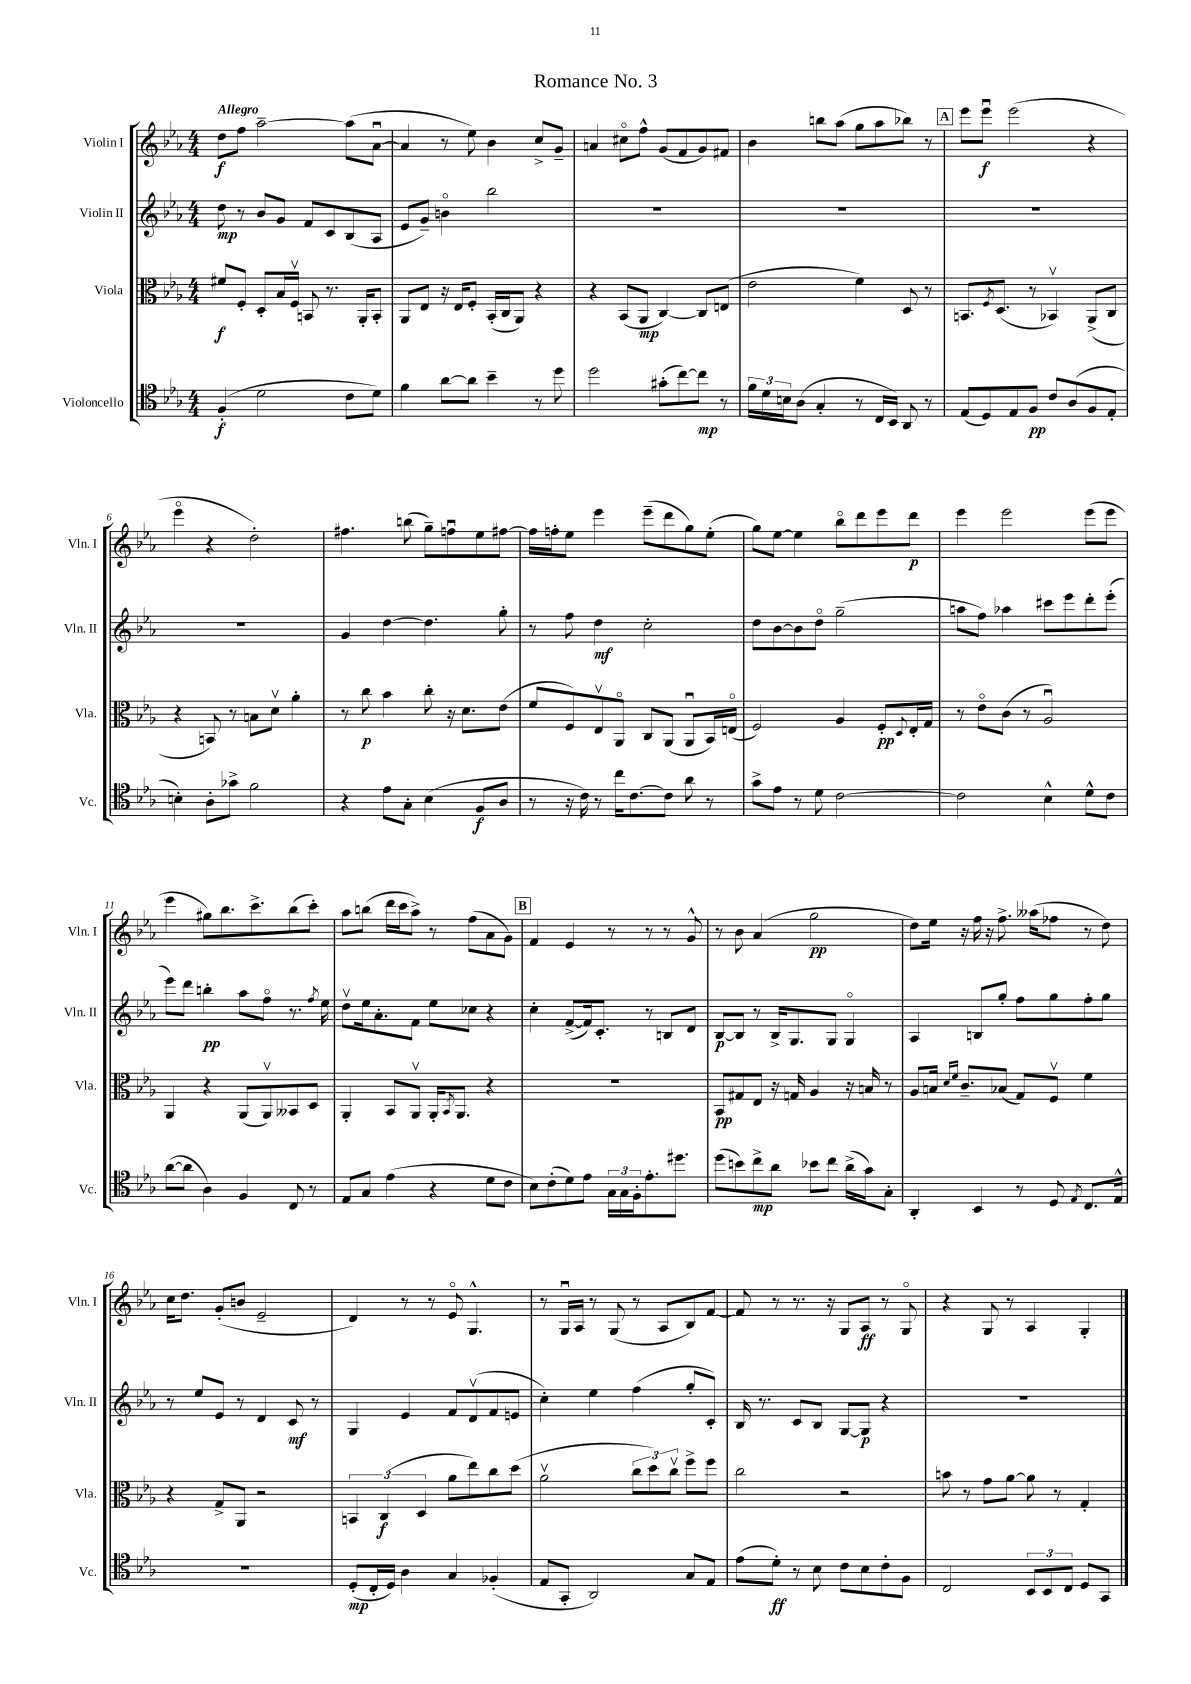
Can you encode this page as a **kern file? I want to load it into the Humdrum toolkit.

**kern	**dynam	**kern	**dynam	**kern	**dynam	**kern	**dynam
*part4	*part4	*part3	*part3	*part2	*part2	*part1	*part1
*staff4	*staff4	*staff3	*staff3	*staff2	*staff2	*staff1	*staff1
*I"Violoncello	*	*I"Viola	*	*I"Violin II	*	*I"Violin I	*
*I'Vc.	*	*I'Vla.	*	*I'Vln. II	*	*I'Vln. I	*
*clefC4	*	*clefC3	*	*clefG2	*	*clefG2	*
*k[b-e-a-]	*	*k[b-e-a-]	*	*k[b-e-a-]	*	*k[b-e-a-]	*
*M4/4	*	*M4/4	*	*M4/4	*	*M4/4	*
=1	=1	=1	=1	=1	=1	=1	=1
!	!	!	!	!	!	!LO:TX:a:B:t=Allegro	!
(4F'/	f	8f#X/L	f	8dd\	mp	8dd\L	f
.	.	8F'/J	.	8r	.	8ff\J	.
2d\	.	8D'/L	.	8b-/L	.	[2aa-~\	.
.	.	16B-/L	.	8g/J	.	.	.
.	.	16Fv/JJ	.	.	.	.	.
.	.	8BBn/	.	8f/L	.	.	.
.	.	8.r	.	8c/	.	.	.
8c\L	.	.	.	(8B-/	.	(8aa-\L]	.
.	.	16AA-'/KL	.	.	.	.	.
8d\J)	.	8BB'/J	.	8A-/J	.	[8a-u\J	.
=2	=2	=2	=2	=2	=2	=2	=2
4f\	.	8AA-/L	.	8e-/L	.	4a-/]	.
.	.	8E-/J	.	8g~/J)	.	.	.
[8a-\L	.	16r	.	4bn\	.	8r	.
.	.	16E-/KL	.	.	.	.	.
8a-\J]	.	8F'/J	.	.	.	8ee-\)	.
4b-~\	.	(16BB-'/LL	.	2bb-\	.	4b-\	.
.	.	16C/J	.	.	.	.	.
.	.	8AA-/J)	.	.	.	.	.
8r	.	4r	.	.	.	8cc^/L	.
8dd\	.	.	.	.	.	8g~/J	.
=3	=3	=3	=3	=3	=3	=3	=3
2dd\	.	4r	.	1r	.	4an/	.
.	.	(8BB-/L	.	.	.	8cc#X\L	.
.	.	8AA-/J	mp	.	.	8ff^^\J	.
(8g#X'\L	.	[4C/)	.	.	.	(8g/L	.
[8cc\)	.	.	.	.	.	8f/	.
8cc\J]	mp	8C/L]	.	.	.	8g/)	.
8r	.	(8En/J	.	.	.	8f#X/J	.
=4	=4	=4	=4	=4	=4	=4	=4
24f\LL	.	2e-\	.	1r	.	4b-\	.
24d\	.	.	.	.	.	.	.
24Bn\J	.	.	.	.	.	.	.
(8A-\J	.	.	.	.	.	.	.
4G'/	.	.	.	.	.	8bbn\L	.
.	.	.	.	.	.	(8aa-\J	.
8r	.	4f\)	.	.	.	8gg\L	.
16C/LL	.	.	.	.	.	8aa-\	.
16BB-/JJ)	.	.	.	.	.	.	.
8AA-/	.	8D/	.	.	.	8bb-X\J)	.
8r	.	8r	.	.	.	8r	.
!!LO:REH:place=s1:t=A
=5	=5	=5	=5	=5	=5	=5	=5
(8E-/L	.	8.BBn/L	.	1r	.	8eee-\L	.
8D/)	.	.	.	.	.	8eee-u\J	f
.	.	8qF/	.	.	.	.	.
.	.	(8.D/J	.	.	.	.	.
8E-/	.	.	.	.	.	(2eee-\	.
8F/J	pp	8r	.	.	.	.	.
8c/L	.	4BB-Xv/)	.	.	.	.	.
(8A-/	.	.	.	.	.	.	.
8F/	.	(8AA-^/L	.	.	.	4r	.
8E-'/J	.	8C/J	.	.	.	.	.
!!LO:LB:g=z
=6	=6	=6	=6	=6	=6	=6	=6
4Bn'\)	.	4r	.	1r	.	4eee-\	.
8A-'\L	.	8BBn/)	.	.	.	4r	.
8g-X^\J	.	8r	.	.	.	.	.
2f\	.	8Bn\L	.	.	.	2dd'\)	.
.	.	8dv\J	.	.	.	.	.
.	.	4a-'\	.	.	.	.	.
=7	=7	=7	=7	=7	=7	=7	=7
4r	.	8r	.	4g/	.	4.ff#X\	.
.	.	8cc\	p	.	.	.	.
8e-\L	.	4b-\	.	[4dd\	.	.	.
8G'\J	.	.	.	.	.	(8bbn\	.
(4B-\	.	8cc'\	.	4.dd\]	.	8gg~\L)	.
.	.	16r	.	.	.	8ffnu\	.
.	.	8.d\L	.	.	.	.	.
8F/L	f	.	.	.	.	8ee-\	.
8A-/J	.	(8e-\J	.	8gg'\	.	[8ff#X\J	.
=8	=8	=8	=8	=8	=8	=8	=8
8r	.	8f/L	.	8r	.	16ff#\LL]	.
.	.	.	.	.	.	16ffn'\J	.
16r	.	8F/)	.	8ff\	.	8ee-\J	.
16c\)	.	.	.	.	.	.	.
8r	.	8E-v/	.	4dd\	mf	4eee-\	.
16cc\KL	.	8AA-/J	.	.	.	.	.
[8.c\	.	.	.	.	.	.	.
.	.	8C/L	.	2cc'\	.	(8eee-~\L	.
8c\J]	.	(8AA-/J	.	.	.	8ddd\	.
8a-\	.	8AA-u/L	.	.	.	8gg\)	.
8r	.	16BB-/L)	.	.	.	(8ee-'\J	.
.	.	(16En/JJ	.	.	.	.	.
=9	=9	=9	=9	=9	=9	=9	=9
8g^\L	.	2F/)	.	8dd\L	.	8gg\L)	.
8e-\J	.	.	.	[8b-\	.	[8ee-\J	.
8r	.	.	.	8b-\]	.	4ee-\]	.
8d\	.	.	.	8dd\J	.	.	.
[2c\	.	4A-/	.	(2gg~\	.	8bb-\L	.
.	.	.	.	.	.	8ddd\	.
.	.	8F'/L	pp	.	.	8eee-\	.
.	.	8qqD/	.	.	.	.	.
.	.	16E-'/L	.	.	.	8ddd\J	p
.	.	16G/JJ	.	.	.	.	.
=10	=10	=10	=10	=10	=10	=10	=10
2c\]	.	8r	.	8aan\L	.	4eee-\	.
.	.	8e-\L	.	8ff\J)	.	.	.
.	.	(8c\J	.	4aa-X\	.	2eee-\	.
.	.	8r	.	.	.	.	.
4B-^^\	.	2A-u/)	.	8ccc#X\L	.	.	.
.	.	.	.	8eee-\	.	.	.
8d^^\L	.	.	.	8ddd'\	.	(8eee-\L	.
8c\J	.	.	.	(8eee-'\J	.	8eee-\J	.
!!LO:LB:g=z
=11	=11	=11	=11	=11	=11	=11	=11
([8a-\L	.	4AA-/	.	8eee-\L)	.	4eee-\	.
8a-\J]	.	.	.	8ddd\J	.	.	.
4A-\)	.	4r	.	4bbn'\	pp	8gg#X\L)	.
.	.	.	.	.	.	8.bb-\	.
4F/	.	(8AA-/L	.	8aa-\L	.	.	.
.	.	.	.	.	.	8.ccc^\	.
.	.	8AA-v/)	.	8ff\J	.	.	.
8C/	.	8BB--X/	.	8.r	.	(8bb-\	.
8r	.	8D/J	.	.	.	8ccc'\J)	.
.	.	.	.	8qff/	.	.	.
.	.	.	.	16ee-\	.	.	.
=12	=12	=12	=12	=12	=12	=12	=12
8E-/L	.	4AA-'/	.	8ddv\L	.	8aa-\L	.
8G/J	.	.	.	16ee-\k	.	(8bbn\J	.
.	.	.	.	8.a-'\	.	.	.
(4e-\	.	8BB-/L	.	.	.	16ddd\LL	.
.	.	.	.	.	.	16ccc\J	.
.	.	8AA-v/J	.	8f\J	.	8aa-^\J)	.
4r	.	16AA-'/KL	.	8ee-\L	.	8r	.
.	.	8qBB-/	.	.	.	.	.
.	.	8.AA-/J	.	.	.	.	.
.	.	.	.	8cc-X\J	.	(8ff\L	.
8d\L	.	4r	.	4r	.	8a-\	.
8c\J	.	.	.	.	.	8g\J)	.
!!LO:REH:place=s1:t=B
=13	=13	=13	=13	=13	=13	=13	=13
8B-\L)	.	1r	.	4cc'\	.	4f/	.
(8c'\	.	.	.	.	.	.	.
8d\)	.	.	.	([8f^/L	.	4e-/	.
8e-\J	.	.	.	16f/k])	.	.	.
.	.	.	.	8.c'/J	.	.	.
24G\LL	.	.	.	.	.	8r	.
24G\	.	.	.	.	.	.	.
24F'\J	.	.	.	.	.	.	.
8.e-'\	.	.	.	8r	.	8r	.
.	.	.	.	8Bn/L	.	8r	.
8.dd#X\J	.	.	.	.	.	.	.
.	.	.	.	8d/J	.	8g^^/	.
=14	=14	=14	=14	=14	=14	=14	=14
(8dd\L	.	8BB-/L	pp	[8B-/L	p	8r	.
8bn\)	.	8G#X/	.	8B-/J]	.	8b-\	.
8cc^\	mp	8E-/J	.	8r	.	(4a-/	.
8a-\J	.	16r	.	16B-^/KL	.	.	.
.	.	16Gn/	.	8.G/	.	.	.
8b-X\L	.	4A-/	.	.	.	2gg\	pp
8cc\J	.	.	.	8G/J	.	.	.
(16a-^\LL	.	16r	.	4G/	.	.	.
16g\J)	.	16Bn/	.	.	.	.	.
8G'\J	.	8r	.	.	.	.	.
=15	=15	=15	=15	=15	=15	=15	=15
4AA-'/	.	8A-/L	.	4A-/	.	8dd\L)	.
.	.	16Bn/Jk	.	.	.	16ee-\Jk	.
.	.	16qqd/LL	.	.	.	.	.
.	.	16qqf/JJ	.	.	.	.	.
.	.	8.c~/L	.	.	.	16r	.
4BB-/	.	.	.	8Bn/L	.	16ff\	.
.	.	.	.	.	.	16r	.
.	.	(8B-X/J	.	8gg'/J	.	8.ff^\	.
8r	.	8G/L)	.	8ff\L	.	.	.
.	.	.	.	.	.	(16aa--X\KL	.
8D/	.	8Fv/J	.	8gg\	.	8ff-X\J	.
8qE-/	.	.	.	.	.	.	.
8.C/L	.	4f\	.	8ff'\	.	8r	.
.	.	.	.	8gg\J	.	8dd\)	.
16E-^^/Jk	.	.	.	.	.	.	.
!!LO:LB:g=z
=16	=16	=16	=16	=16	=16	=16	=16
1r	.	4r	.	8r	.	16cc\KL	.
.	.	.	.	.	.	8.dd\J	.
.	.	.	.	8ee-/L	.	.	.
.	.	8G^/L	.	8e-/J	.	(8g'/L	.
.	.	8AA-/J	.	8r	.	8bn/J	.
.	.	2r	.	4d/	.	2e-~/	.
.	.	.	.	8c/	mf	.	.
.	.	.	.	8r	.	.	.
=17	=17	=17	=17	=17	=17	=17	=17
(8D'/L	mp	6BBn/	.	4G/	.	4d/)	.
16C'/L	.	.	.	.	.	.	.
.	.	(6C/	f	.	.	.	.
16D/JJ)	.	.	.	.	.	.	.
4A-\	.	.	.	4e-/	.	8r	.
.	.	6D/	.	.	.	.	.
.	.	.	.	.	.	8r	.
4G/	.	8a-\L	.	8f/L	.	8e-/	.
.	.	8ee-\)	.	(8dv/	.	4.G^^/	.
(4F-X'/	.	8cc\	.	8f/	.	.	.
.	.	(8dd\J	.	8en/J	.	.	.
=18	=18	=18	=18	=18	=18	=18	=18
8E-/L	.	2a-v\	.	4cc'\)	.	8r	.
8GG'/J	.	.	.	.	.	16Gu/LL	.
.	.	.	.	.	.	16A-/JJ	.
2AA-/)	.	.	.	4ee-\	.	8r	.
.	.	.	.	.	.	(8G/	.
.	.	12cc\L	.	(4ff\	.	8r	.
.	.	12dd\)	.	.	.	.	.
.	.	.	.	.	.	8A-/L	.
.	.	12ccv\J	.	.	.	.	.
8G/L	.	8ff^\L	.	8gg'/L	.	8B-/)	.
8E-/J	.	8ff\J	.	8c'/J)	.	[8f/J	.
=19	=19	=19	=19	=19	=19	=19	=19
(8e-\L	.	2cc\	.	16B-/	.	8f/]	.
.	.	.	.	8.r	.	.	.
8d'\J)	ff	.	.	.	.	8r	.
8r	.	.	.	8c/L	.	8.r	.
8B-\	.	.	.	8B-/J	.	.	.
.	.	.	.	.	.	16r	.
8c\L	.	2r	.	[8G/L	.	8G/L	.
8B-\	.	.	.	8G/J]	p	8A-/J	ff
8c'\	.	.	.	4r	.	8r	.
8F\J	.	.	.	.	.	8G/	.
=20	=20	=20	=20	=20	=20	=20	=20
2C/	.	8bn\	.	1r	.	4r	.
.	.	8r	.	.	.	.	.
.	.	8g\L	.	.	.	8G/	.
.	.	[8a-\J	.	.	.	8r	.
12BB-/L	.	8a-\]	.	.	.	4A-/	.
12BB-/	.	.	.	.	.	.	.
.	.	8r	.	.	.	.	.
12C/J	.	.	.	.	.	.	.
8D/L	.	4G'/	.	.	.	4G'/	.
8GG/J	.	.	.	.	.	.	.
==	==	==	==	==	==	==	==
*-	*-	*-	*-	*-	*-	*-	*-
